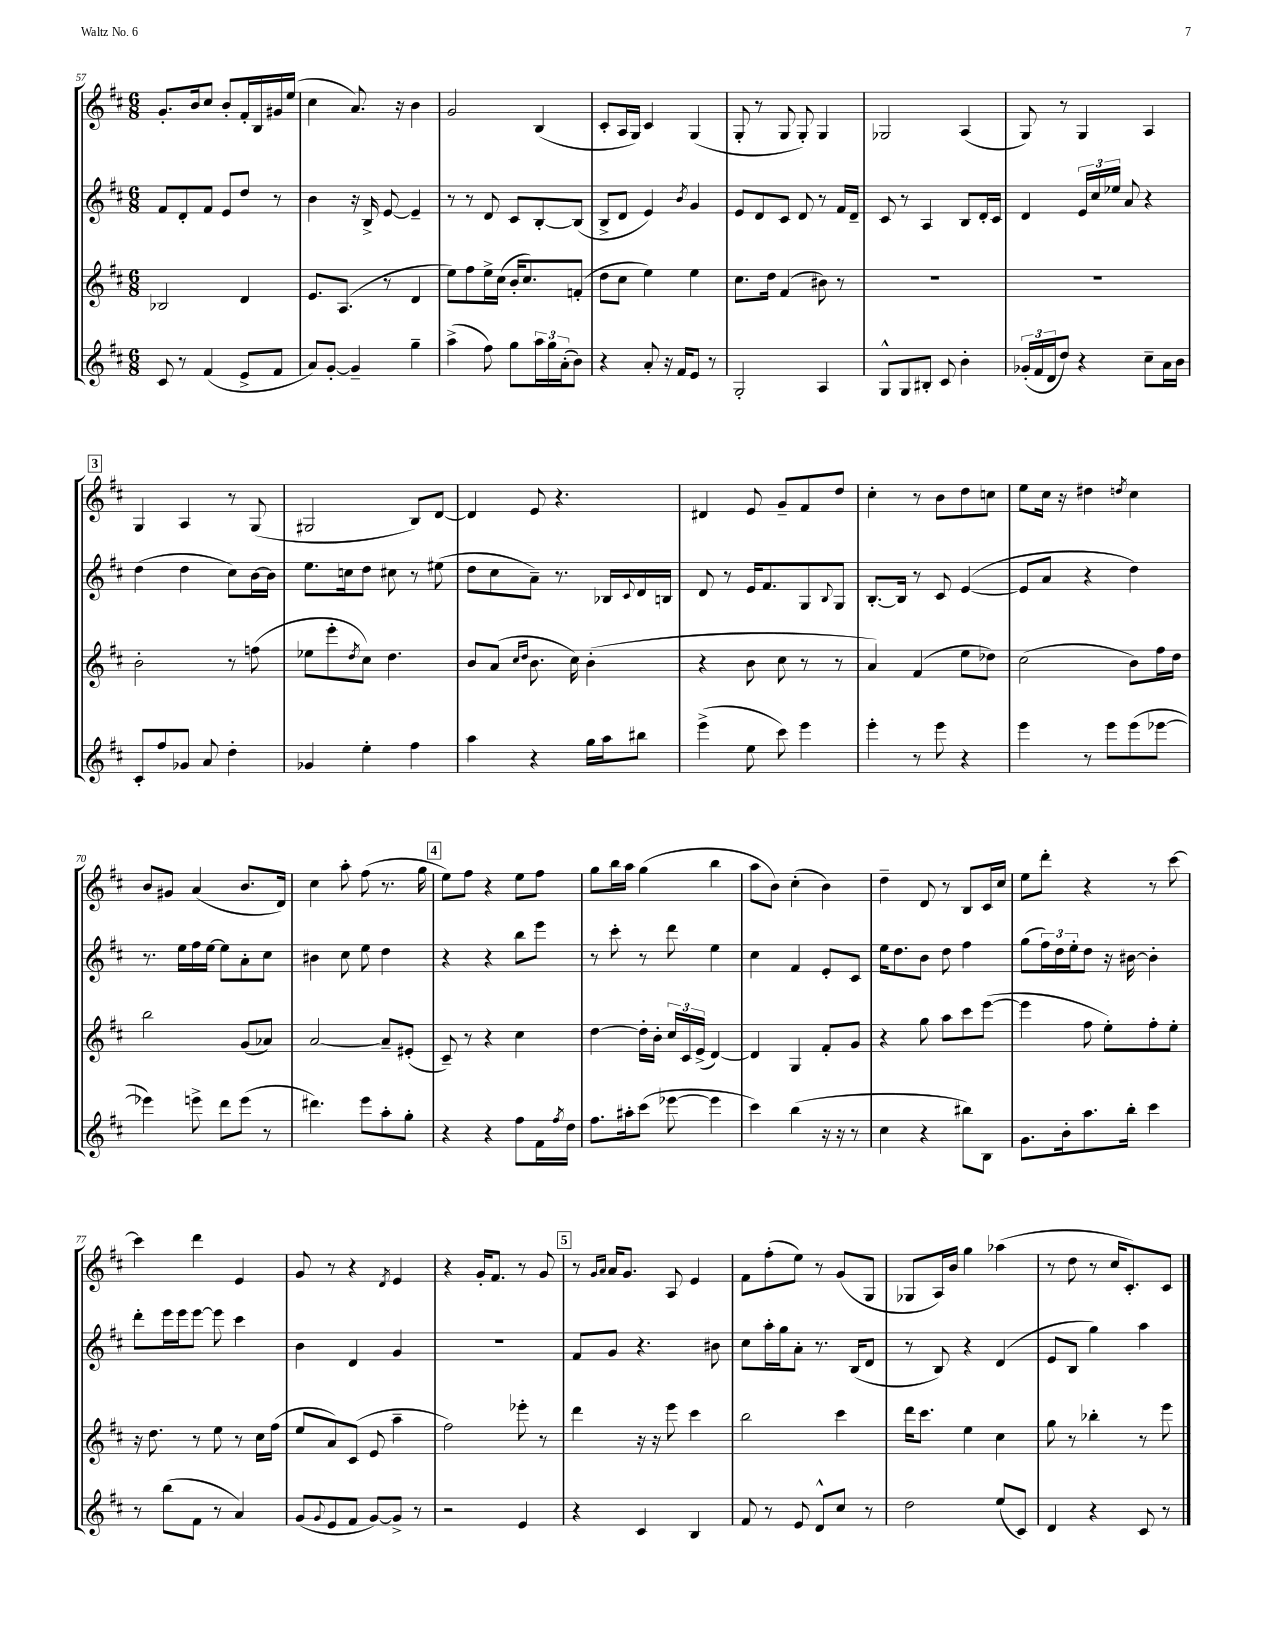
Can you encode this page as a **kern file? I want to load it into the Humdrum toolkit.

**kern	**kern	**kern	**kern
*part4	*part3	*part2	*part1
*staff4	*staff3	*staff2	*staff1
*clefG2	*clefG2	*clefG2	*clefG2
*k[f#c#]	*k[f#c#]	*k[f#c#]	*k[f#c#]
*M6/8	*M6/8	*M6/8	*M6/8
=57	=57	=57	=57
8c#/	2B-X/	8f#/L	8.g'/L
8r	.	8d'/	.
.	.	.	16b/k
(4f#/	.	8f#/J	8cc#/J
.	.	8e/L	8b'/L
8e^/L	4d/	8dd/J	16f#'/L
.	.	.	16B/
8f#/J	.	8r	16g#X/
.	.	.	(16ee/JJ
=58	=58	=58	=58
8a/L)	8.e/L	4b\	4cc#\
[8g'/J	.	.	.
.	(8.A/J	.	.
4g~/]	.	16r	8.a/)
.	.	16B^/	.
.	8r	[8e/	.
.	.	.	16r
4gg~\	4d/	4e~/]	4b\
=59	=59	=59	=59
(4aa^\	8ee\L)	8r	2g/
.	8ff#\	8r	.
8ff#\)	16ee^\L	8d/	.
.	(16cc#\JJ	.	.
8gg\L	16b'/KL	8c#/L	.
.	8.cc#/)	.	.
24aa\L	.	[8B'/	(4B/
24gg\	.	.	.
(24a'\J	.	.	.
8b\J)	(8fn'/J	(8B/J]	.
=60	=60	=60	=60
4r	8dd\L	8B^/L	8c#'/L
.	8cc#\J	8d/J	16A/L
.	.	.	16G/JJ)
8a'/	4ee\)	4e/)	4c#/
16r	.	.	.
16f#/KL	.	.	.
.	.	8qb/	.
8e/J	4ee\	4g/	(4G/
8r	.	.	.
=61	=61	=61	=61
2G'/	8.cc#\L	8e/L	8G'/
.	.	8d/	8r
.	16dd\Jk	.	.
.	(4f#/	8c#/J	8G/
.	.	8d/	8G'/)
4A/	8b#X\)	8r	4G/
.	8r	16f#/LL	.
.	.	16d~/JJ	.
=62	=62	=62	=62
8G^^/L	2.r	8c#/	2G-X/
8G/	.	8r	.
8B#X'/J	.	4A/	.
8c#/	.	.	.
4b'\	.	8B/L	(4A/
.	.	16d'/L	.
.	.	16c#/JJ	.
=63	=63	=63	=63
(24g-X'/LL	2.r	4d/	8G/)
24f#/	.	.	.
24d/J	.	.	.
8dd/J)	.	.	8r
4r	.	24e/LL	4G/
.	.	24cc#/	.
.	.	24ee-X/JJ	.
.	.	8a/	.
8cc#~\L	.	4r	4A/
16a\L	.	.	.
16b\JJ	.	.	.
!!LO:LB:g=z
!!LO:REH:place=s1:t=3
=64	=64	=64	=64
8c#'/L	2b'\	(4dd\	4G/
8ff#/	.	.	.
8g-X/J	.	4dd\	4A/
8a/	.	.	.
4dd'\	8r	8cc#\L)	8r
.	(8ffn\	[16b\L	(8G/
.	.	16b\JJ]	.
=65	=65	=65	=65
4g-X/	8ee-X\L	8.ee\L	2G#X/
.	8eee'\	.	.
.	.	16ccn\k	.
.	8qdd/	.	.
4ee'\	8cc#\J)	8dd\J	.
.	4.dd\	8cc#X\	.
4ff#\	.	8r	8B/L)
.	.	(8ee#X\	[8d/J
=66	=66	=66	=66
4aa\	8b/L	8dd\L	4d/]
.	(8a/J	8cc#\	.
.	16qqcc#/LL	.	.
.	16qqdd/JJ	.	.
4r	8.b\	8a~\J)	8e/
.	.	8.r	4.r
.	16cc#\)	.	.
16gg\LL	(4b'\	.	.
16aa\J	.	16B-X/LL	.
.	.	8qqc#/	.
8bb#X\J	.	16d/	.
.	.	16Bn/JJ	.
=67	=67	=67	=67
(4eee^\	4r	8d/	4d#X/
.	.	8r	.
8ee\	8b\	16e/KL	8e/
.	.	8.f#/	.
8ccc#\)	8cc#\	.	8g~/L
4eee\	8r	8G/	8f#/
.	.	8qqB/	.
.	8r	8G/J	8dd/J
=68	=68	=68	=68
4eee'\	4a/)	[8.B'/L	4cc#'\
.	.	16B/Jk]	.
8r	(4f#/	8r	8r
8eee\	.	8c#/	8b\L
4r	8ee\L	([4e/	8dd\
.	8dd-X\J)	.	8ccn\J
=69	=69	=69	=69
4eee\	(2cc#\	8e/L]	8ee\L
.	.	8a/J	16cc#\Jk
.	.	.	16r
8r	.	4r	4dd#X\
8eee\L	.	.	.
.	.	.	8qddn/
(8eee\	8b\L)	4dd\)	4cc#\
[8eee-X\J	16ff#\L	.	.
.	16dd\JJ	.	.
!!LO:LB:g=z
=70	=70	=70	=70
4eee-X\])	2bb\	8.r	8b/L
.	.	.	8g#X/J
.	.	16ee\LL	.
8eeen^\	.	16ff#\	(4a/
.	.	[16ee\JJ	.
8ddd\L	.	8ee\L]	.
(8eee\J	(8g/L	8a'\	8.b/L
8r	8a-X/J)	8cc#\J	.
.	.	.	16d/Jk)
=71	=71	=71	=71
4.ddd#X\)	[2a/	4b#X\	4cc#\
.	.	8cc#\	8aa'\
8eee\L	.	8ee\	(8ff#\
8aa'\	8a~/L]	4dd\	8.r
8gg'\J	(8e#X'/J	.	.
.	.	.	16gg\
!!LO:REH:place=s1:t=4
=72	=72	=72	=72
4r	8c#~/)	4r	8ee\L)
.	8r	.	8ff#\J
4r	4r	4r	4r
8ff#\L	4cc#\	8bb\L	8ee\L
16f#\L	.	8eee\J	8ff#\J
8qff#/	.	.	.
16dd\JJ	.	.	.
=73	=73	=73	=73
8.ff#\L	[4dd\	8r	8gg\L
.	.	8ccc#'\	16bb\L
16aa#X'\k	.	.	16aa\JJ
(8ccc#\J	16dd'\LL]	8r	(4gg\
.	16b'\JJ	.	.
[8eee-X\	24cc#/LL	8ddd\	.
.	24c#/	.	.
.	(24e^/JJ	.	.
4eee-\]	[4d/)	4ee\	4bb\
=74	=74	=74	=74
4ccc#\)	4d/]	4cc#\	8aa\L
.	.	.	8b\J)
(4bb\	4G/	4f#/	(4cc#'\
16r	8f#'/L	8e'/L	4b\)
16r	.	.	.
8r	8g/J	8c#/J	.
=75	=75	=75	=75
4cc#\	4r	16ee\KL	4dd~\
.	.	8.dd\	.
4r	8gg\	8b\J	8d/
.	8aa\L	8dd\	8r
8bb#X\L)	8ccc#\	4ff#\	8B/L
8B\J	([8eee\J	.	16c#/L
.	.	.	16cc#/JJ
=76	=76	=76	=76
8.g\L	4eee\]	(8gg\L	8ee\L
.	.	24ff#\L)	8ddd'\J
.	.	24dd\	.
16b'\k	.	.	.
.	.	24ee'\J	.
8.aa\	8ff#\	8dd\J	4r
.	8ee'\L)	16r	.
16bb'\Jk	.	[16b#X\	.
4ccc#\	8ff#'\	4b#'\]	8r
.	8ee'\J	.	[8ccc#\
!!LO:LB:g=z
=77	=77	=77	=77
8r	16r	8ddd'\L	4ccc#\]
.	8.dd\	.	.
(8bb\L	.	16eee\L	.
.	.	16eee\J	.
8f#\J	8r	[8eee\J	4ddd\
8r	8ee\	8eee\]	.
4a/)	8r	4ccc#\	4e/
.	16cc#\LL	.	.
.	(16ff#\JJ	.	.
=78	=78	=78	=78
(8g/L	8ee/L	4b\	8g/
8qqg/	.	.	.
8e/	8a/)	.	8r
8f#/J	(8c#/J	4d/	4r
[8g/L)	8e/	.	.
.	.	.	8qd/
8g^/J]	4aa~\	4g/	4e/
8r	.	.	.
=79	=79	=79	=79
2r	2ff#\)	2.r	4r
.	.	.	16g'/KL
.	.	.	8.f#/J
4e/	8eee-X'\	.	8r
.	8r	.	8g/
!!LO:REH:place=s1:t=5
=80	=80	=80	=80
4r	4ddd\	8f#/L	8r
.	.	.	16qqg/LL
.	.	.	16qqa/JJ
.	.	8g/J	16a/KL
.	.	.	8.g/J
4c#/	16r	4.r	.
.	16r	.	.
.	8eee\	.	8A/
4B/	4ccc#\	.	4e/
.	.	8b#X\	.
=81	=81	=81	=81
8f#/	2bb\	8cc#\L	8f#\L
8r	.	16aa'\L	(8ff#'\
.	.	16gg\J	.
8e/	.	8a'\J	8ee\J)
8d^^/L	.	8.r	8r
8cc#/J	4ccc#\	.	(8g/L
.	.	(16B/KL	.
8r	.	8d/J	8G/J
=82	=82	=82	=82
2dd\	16ddd\KL	8r	8G-X/L
.	8.ccc#\J	.	.
.	.	8B/)	16A/L)
.	.	.	16b/JJ
.	4ee\	4r	4gg\
(8ee/L	4cc#\	(4d/	(4aa-X\
8c#/J)	.	.	.
=83	=83	=83	=83
4d/	8gg\	8e/L	8r
.	8r	8B/J	8dd\
4r	4bb-X'\	4gg\)	8r
.	.	.	16cc#/KL
.	.	.	8.c#'/)
8c#/	8r	4aa\	.
8r	8eee\	.	8c#/J
==	==	==	==
*-	*-	*-	*-
